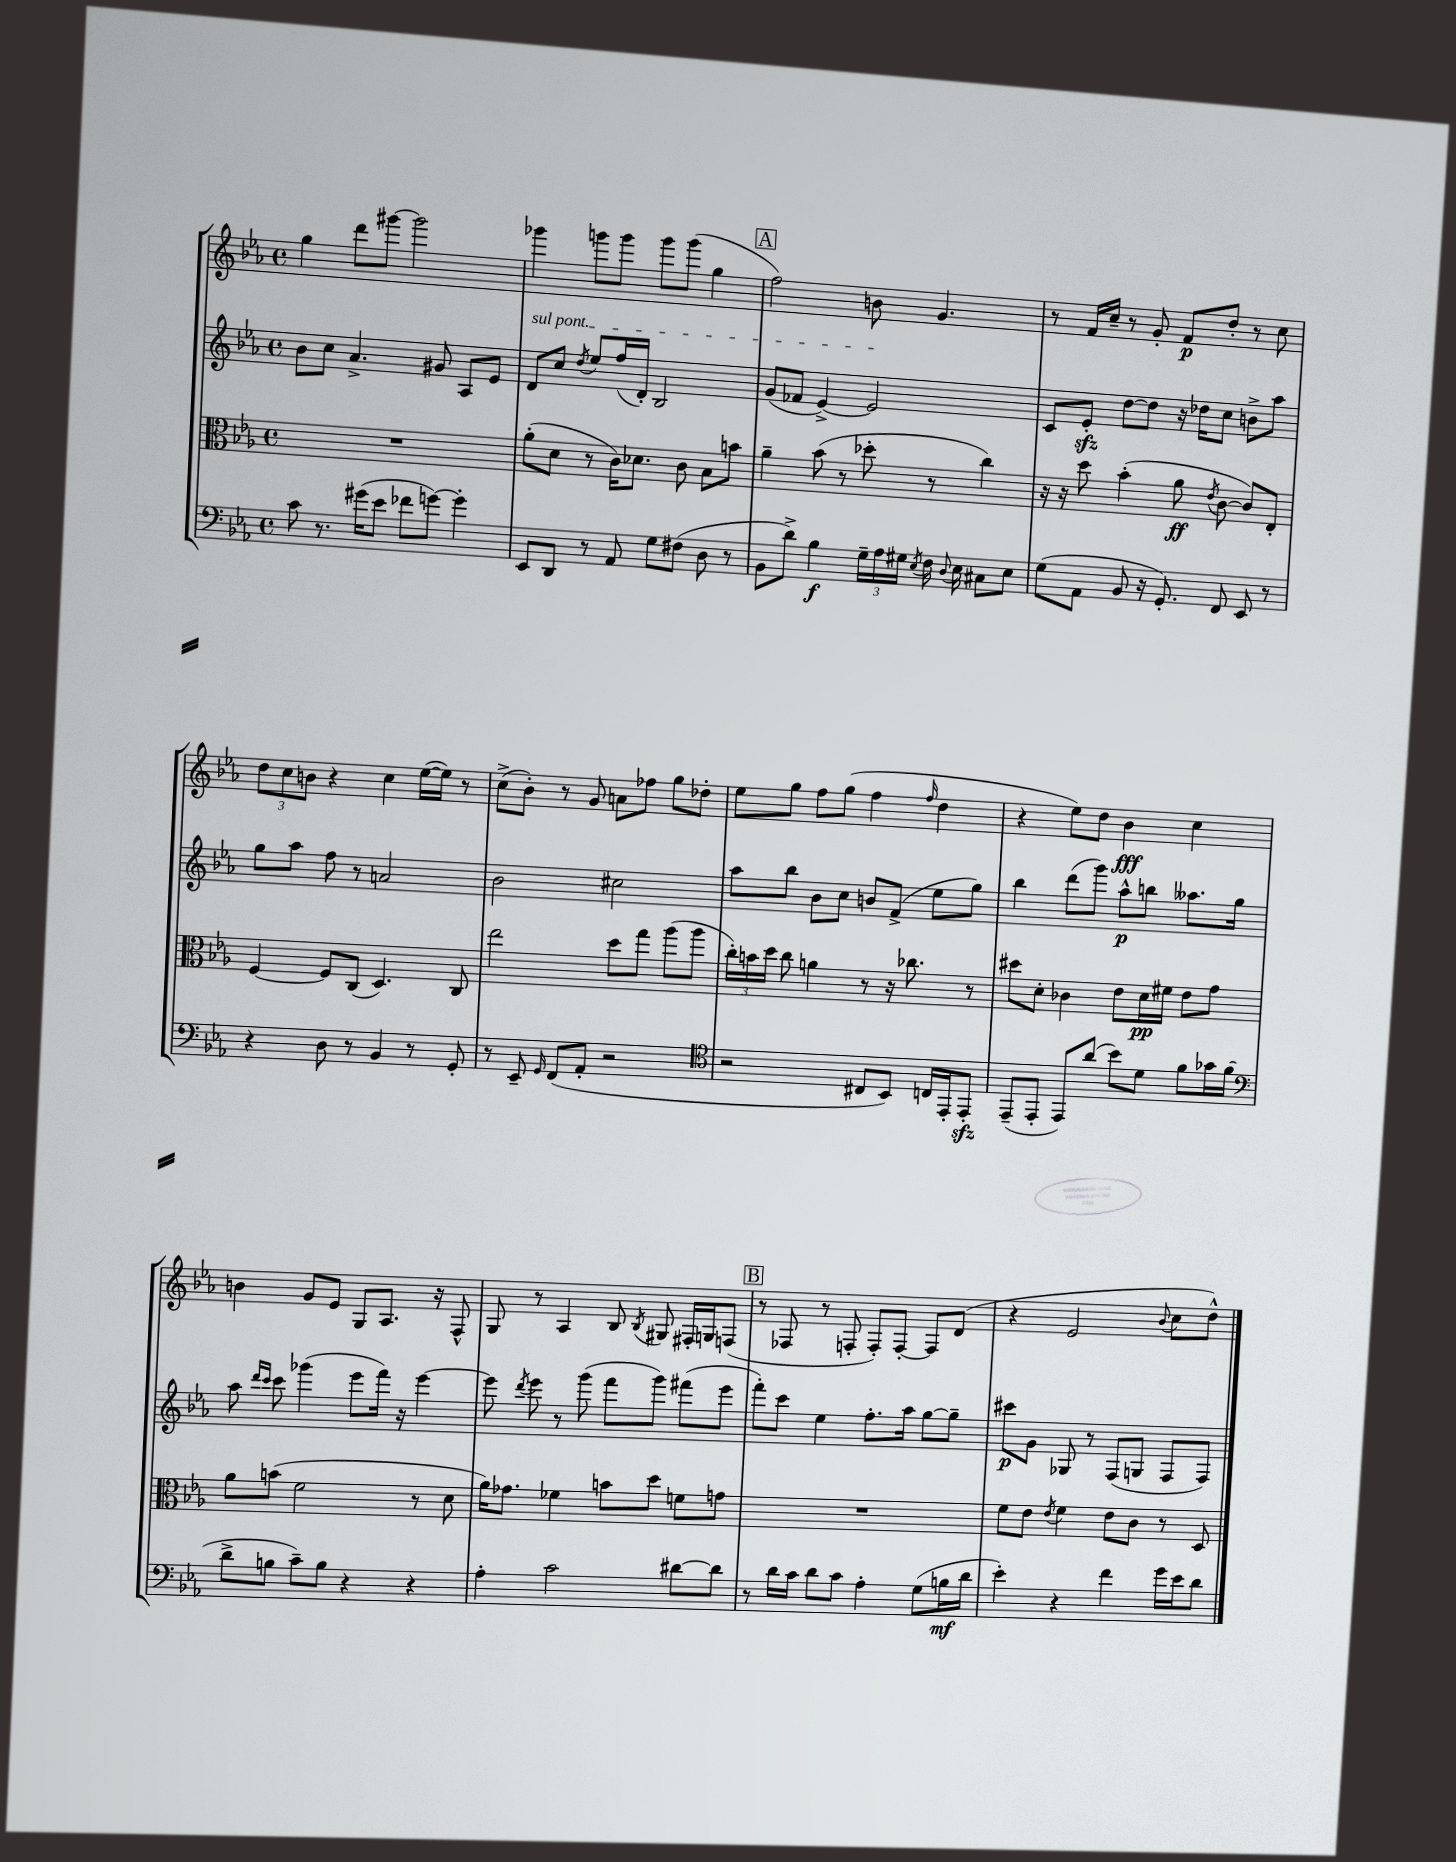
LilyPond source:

<<
\new StaffGroup <<
\new Staff = "s0" {
    \clef treble \key ees \major \defaultTimeSignature \time 4/4
    \autoBeamOff g''4 d'''8[ gis'''8]~ gis'''2 |
    ges'''4 g'''8[ g'''8] g'''8[ g'''8]( g''4 |
    \mark \markup { \box "A" } f''2) b'8 g'4. |
    r8 f'16[ c''16]-- r8 g'8-. f'8[\p d''8]-. r8 c''8 |
    \tuplet 3/2 { d''8[ c''8 b'8] } r4 c''4 ees''16[~( ees''16]) r8 |
    c''8[->( bes'8]-.) r8 g'8 a'8[ fes''8] g''8[ des''8]-. |
    ees''8[ g''8] f''8[ g''8]( f''4 \grace { f''16 } d''4 |
    r4 ees''8[) d''8] bes'4\fff c''4 |
    b'4 g'8[ ees'8] g8[ aes8.] r16 f8-^ |
    g8 r8 aes4 bes8 \acciaccatura { bes8 } gis8 fis16[-. g16 f8]( |
    \mark \markup { \box "B" } r8 fes8 r8 f8-. f8[-.) f8]~-. f8[ d'8]( |
    r4 ees'2 \appoggiatura { bes'8 } c''8[ d''8]-^) \bar "|." |
}
\new Staff = "s1" {
    \clef treble \key ees \major \defaultTimeSignature \time 4/4
    \autoBeamOff bes'8[ c''8] aes'4.-> gis'8 aes8[ ees'8] |
    \once \override TextSpanner.bound-details.left.text = \markup { \italic "sul pont." } d'8[\startTextSpan c''8] \acciaccatura { d''8 } ees''8[ f''16( d'16]-.) bes2 |
    \mark \markup { \box "A" } g'8[( fes'8] ees'4~->) ees'2\stopTextSpan |
    c'8[ ees'8]-.\sfz d''8[~ d''8] r16 des''16[ c''8] b'8[-> aes''8] |
    g''8[ aes''8] f''8 r8 a'2 |
    bes'2 cis''2 |
    aes''8[ bes''8] bes'8[ c''8] b'8[ f'8]->( ees''8[ g''8]) |
    bes''4 d'''8[( g'''8]) aes''8[-^\p b''8] aeses''8.[ g''16] |
    aes''8 \grace { d'''16[ c'''16] } c'''8 ges'''4( ees'''8[ f'''16]) r16 ees'''4~ |
    ees'''8 \acciaccatura { d'''8 } ees'''8 r8 g'''8( f'''8[ g'''8]) fis'''8[( ees'''8] |
    \mark \markup { \box "B" } f'''8[-.) c'''8] ees''4 f''8.[-. aes''16] g''8[~ g''8]-- |
    cis'''8[\p g'8] ges8 r8 f8[( g8] f8[ f8]) \bar "|." |
}
\new Staff = "s2" {
    \clef alto \key ees \major \defaultTimeSignature \time 4/4
    \autoBeamOff R1 |
    aes'8[-.( d'8] r8 c'16[) des'8.] c'8 bes8[ b'8] |
    \mark \markup { \box "A" } aes'4-- bes'8( r8 des''8-. r8 c''4) |
    r16 r16 d''8 bes'4-.( aes'8\ff \acciaccatura { ees'8 } c'8~ c'8[) ees8]-. |
    f4~ f8[ c8]( d4.) c8 |
    ees''2 d''8[ g''8] aes''8[( aes''8] |
    \tuplet 3/2 { c''16[-.) b'16 d''16] } c''8 a'4 r8 r16 ces''8. r8 |
    dis''8[ d'8]-. ces'4 ees'8[ d'16\pp fis'16] ees'8[ g'8] |
    aes'8[ b'8]( f'2 r8 d'8 |
    aes'16[) ges'8.] fes'4 b'8[ d''8] f'8[ g'8] |
    \mark \markup { \box "B" } R1 |
    f'8[ ees'8] \acciaccatura { ees'8 } f'4 ees'8[ c'8] r8 d8 \bar "|." |
}
\new Staff = "s3" {
    \clef bass \key ees \major \defaultTimeSignature \time 4/4
    \autoBeamOff c'8 r8. gis'16[( ees'8] fes'8[ g'8]~) g'4-. |
    ees,8[ d,8] r8 aes,8 g8[ fis8]( d8 r8 |
    \mark \markup { \box "A" } bes,8[ d'8]->) bes4\f \tuplet 3/2 { g16[-- aes16 gis16] } \acciaccatura { ees8 } f16 \appoggiatura { d8 } ees16 cis8[ ees8] |
    g8[( aes,8] bes,8 r16 g,8.-.) f,8 ees,8 r8 |
    r4 d8 r8 bes,4 r8 g,8-. |
    r8 ees,8-- \grace { g,16 } f,8[( aes,8]-. r2 |
    \clef tenor r2 cis8[ bes,8]) c16[ ees,16-. ees,8]-.\sfz |
    ees,8[--( ees,8]-. ees,8[) aes'8]( bes'8[) d'8] f'8[ ges'16 f'16]( |
    \clef bass d'8[-> b8] c'8[--) b8] r4 r4 |
    aes4-. c'2 dis'8[~ dis'8] |
    \mark \markup { \box "B" } r8 d'16[ c'16] d'8[ c'8] aes4-. g8[( b16\mf d'16] |
    ees'4-.) r4 f'4 g'16[ ees'16 d'8] \bar "|." |
}
>>
>>
\layout { \context { \Score \remove "Bar_number_engraver" } }
